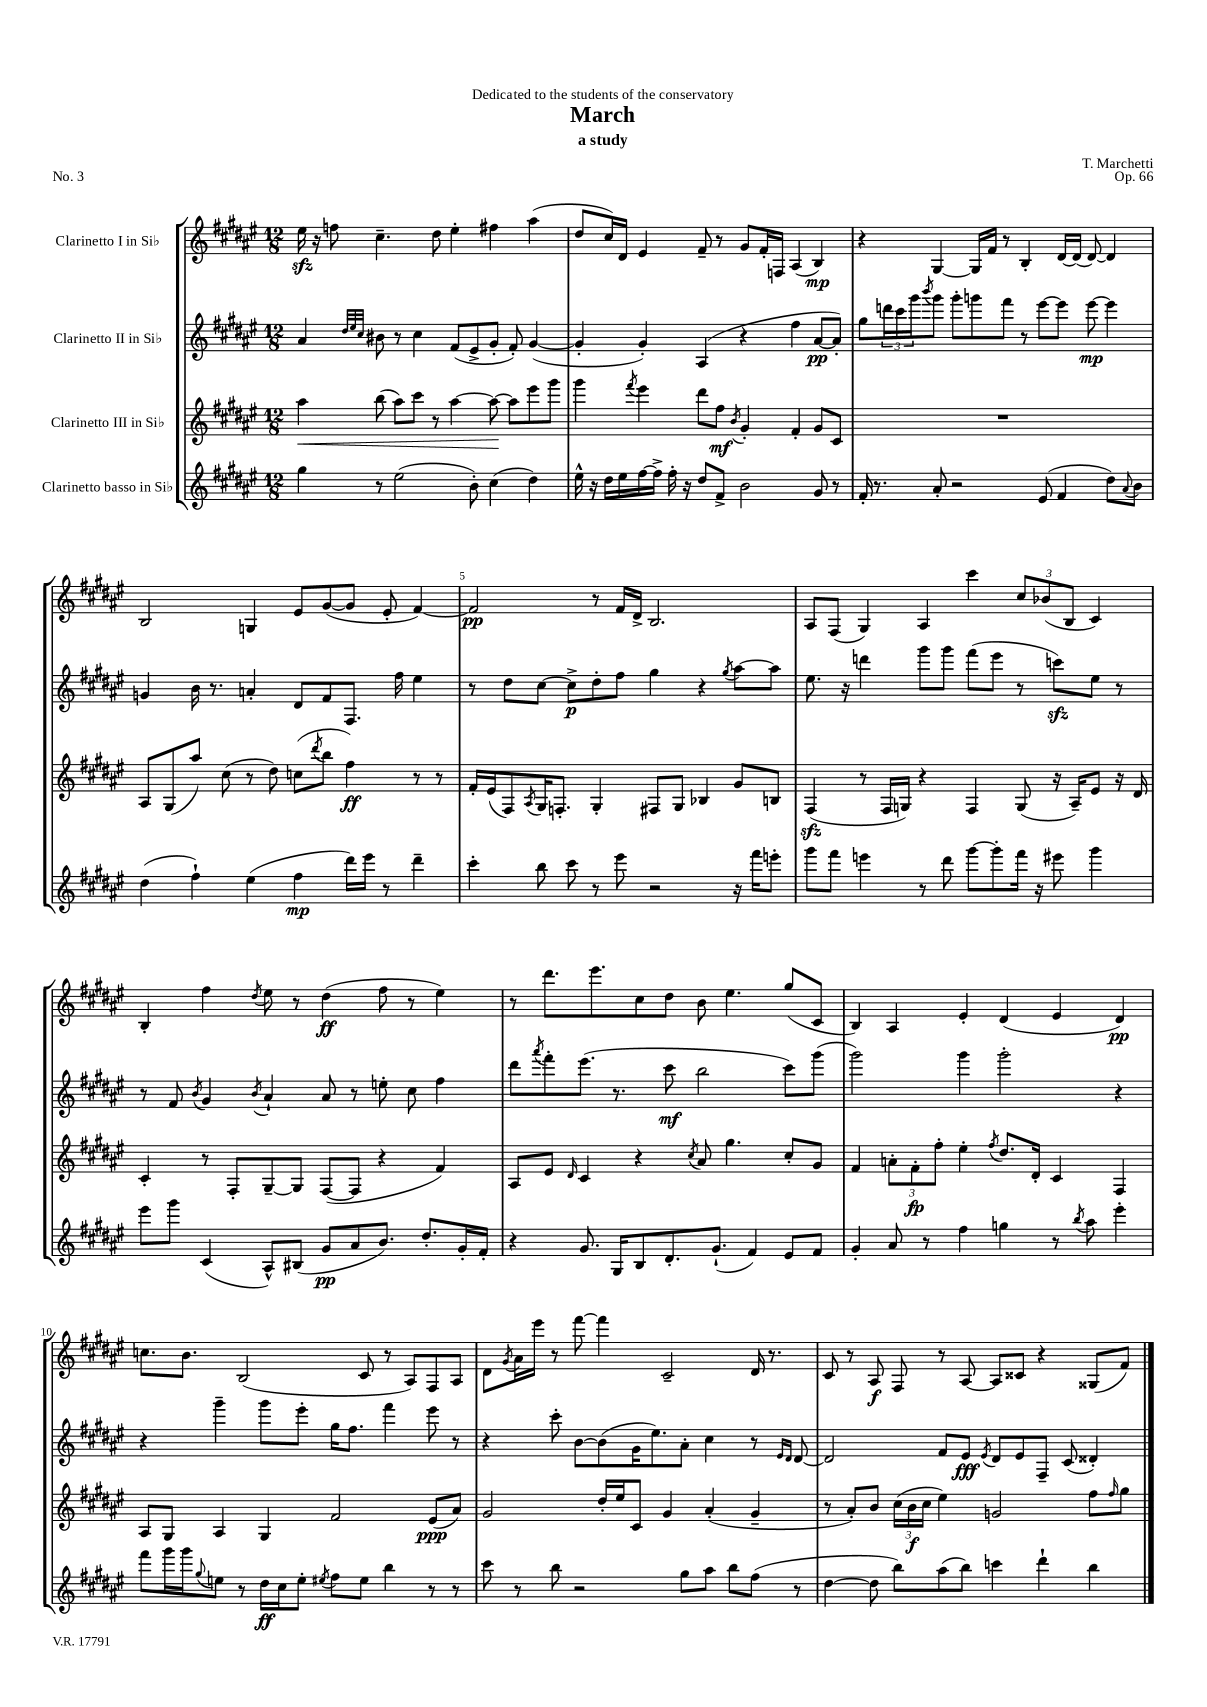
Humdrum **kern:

**kern	**kern	**kern	**kern
*staff4	*staff3	*staff2	*staff1
*clefG2	*clefG2	*clefG2	*clefG2
*k[f#c#g#d#a#e#]	*k[f#c#g#d#a#e#]	*k[f#c#g#d#a#e#]	*k[f#c#g#d#a#e#]
*M12/8	*M12/8	*M12/8	*M12/8
4gg#	4aa#	4a#	16ee#
.	.	.	16r
.	.	.	8ff
.	.	32qqdd#	.
.	.	32qqee#	.
.	.	32qqcc#	.
8r	(8bb	8b#	4.cc#~
(2ee#	8aa#)	8r	.
.	8ccc#	4cc#	.
.	8r	.	8dd#
.	[4aa#	(8f#	4ee#'
8b')	.	8e#^	.
(4cc#	8aa#_	8g#'	4ff#
.	8aa#]	8f#')	.
4dd#)	8eee#	([4g#	(4aa#
.	8ggg#	.	.
=	=	=	=
16ee#^^	4ggg#	4g#']	8dd#
16r	.	.	.
16dd#	.	.	16cc#)
16ee#	.	.	16d#
.	8qfff#	.	.
[16ff#	4eee#	4g#')	4e#
16ff#^]	.	.	.
16ff#'	.	.	.
16r	.	.	.
8dd#	8ddd#	(4A#	8f#~
8f#^	8ff#	.	8r
.	8qb	.	.
2b	4g#'	4r	8g#
.	.	.	16f#'
.	.	.	16F
.	4f#'	4ff#	(4A#
8g#	8g#	[8a#	4B)
8r	8c#	8a#'])	.
=	=	=	=
16f#'	1.r	8gg#	4r
8.r	.	.	.
.	.	24ddd	.
.	.	24ccc#	.
.	.	24ggg#	.
.	.	8qbbb	.
8a#'	.	8ggg#	[4G#
2r	.	8ggg#'	.
.	.	8ggg	16G#]
.	.	.	16f#
.	.	8fff#	8r
.	.	8r	4B'
(8e#	.	[8eee#	.
4f#	.	8eee#]	[16d#
.	.	.	(16d#]
.	.	[8eee#	[8d#)
8dd#)	.	4eee#]	4d#]
8qqa#	.	.	.
8b	.	.	.
=	=	=	=
(4dd#	8A#	4g	2B
.	(8G#	.	.
4ff#`)	8aa#)	16b	.
.	.	8.r	.
.	(8cc#	.	.
(4ee#	8r	4a'	4G
.	8dd#)	.	.
4ff#	(8cc	8d#	8e#
.	8qddd#	.	.
.	8bb	8f#	([8g#
16ddd#)	4ff#)	8.F#	8g#]
16eee#	.	.	.
8r	.	.	8e#'
.	.	16ff#	.
4ddd#~	8r	4ee#	[4f#)
.	8r	.	.
=	=	=	=
4ccc#'	16f#'	8r	2f#]
.	(16e#	.	.
.	8F#)	8dd#	.
.	8qA#	.	.
8bb	16G#	[8cc#	.
.	8.F'	.	.
8ccc#	.	8cc#^]	.
8r	4G#'	8dd#'	8r
8eee#	.	8ff#	16f#
.	.	.	16d#^
2r	8F#	4gg#	2.B
.	8G#	.	.
.	4B-	4r	.
.	.	8qgg#	.
16r	8g#	[8aa#	.
16fff#	.	.	.
8eee'	8B	8aa#]	.
=	=	=	=
8ggg#	(4F#	8.ee#	8A#
8fff#	.	.	(8F#
.	.	16r	.
4eee	8r	4ddd	4G#)
.	16F#	.	.
.	16G)	.	.
8r	4r	8ggg#	4A#
8ddd#	.	8ggg#	.
[8ggg#	4F#	(8fff#	4ccc#
8ggg#']	.	8eee#	.
16fff#	(8G	8r	12cc#
16r	.	.	.
.	.	.	(12b-
8eee#	16r	8ccc)	.
.	.	.	12B
.	16A#~)	.	.
4ggg#	8e#	8ee#	4c#)
.	16r	8r	.
.	16d#	.	.
=	=	=	=
8eee#	4c#'	8r	4B'
8ggg#	.	8f#	.
.	.	8qb	.
(4c#	8r	4g#	4ff#
.	8F#'	.	.
.	.	8qb	8qdd#
8A#^^)	[8G#~	4a#`	8ee#
(8B#	8G#]	.	8r
8g#	([8F#	8a#	(4dd#
8a#	8F#]	8r	.
8.b)	4r	8ee'	8ff#
.	.	8cc#	8r
8.dd#'	.	.	.
.	4f#)	4ff#	4ee#)
16g#'	.	.	.
16f#'	.	.	.
=	=	=	=
4r	8A#	8ddd#	8r
.	.	8qaaa#	.
.	8e#	8fff#'	8.ddd#
.	16qqd#	.	.
8.g#	4c#	(8.eee#	.
.	.	.	8.eee#
16G#	.	8.r	.
8B	4r	.	8cc#
8.d#'	.	8ccc#	8dd#
.	8qcc#	.	.
.	8a#	2bb	8b
(8.g#`	.	.	.
.	4.gg#	.	4.ee#
4f#)	.	.	.
8e#	8cc#'	8ccc#)	(8gg#
8f#	8g#	(8ggg#	8c#
=	=	=	=
4g#'	4f#	2ggg#)	4B)
8a#	12a'	.	4A#
.	12f#'	.	.
8r	.	.	.
.	12ff#'	.	.
4ff#	4ee#'	4ggg#	4e#'
.	8qff#	.	.
4gg	8.dd#	2ggg#'	(4d#
.	16d#'	.	.
8r	4c#	.	4e#
8qbb	.	.	.
8aa#	.	.	.
4eee#'	4F#	4r	4d#)
=	=	=	=
8fff#	8A#	4r	8.cc
16ggg#	8G#	.	.
16ggg#	.	.	8.b
8qqgg#	.	.	.
8ee	4A#	4ggg#~	.
8r	.	.	(2B
16dd#	4G#	8ggg#	.
16cc#	.	.	.
8ee'	.	8eee#'	.
8qee#	.	.	.
8ff#	2f#	16gg#	.
.	.	8.ff#	.
8ee#	.	.	8c#
4bb	.	4fff#	8r
.	.	.	8A#)
8r	(8e#	8eee#	8F#
8r	8a#)	8r	8A#
=	=	=	=
8ccc#	2g#	4r	8d#
.	.	.	8qg#
8r	.	.	16a#
.	.	.	16eee#
8bb	.	8ccc#'	8r
2r	.	[8b	[8fff#
.	16dd#'	(8b]	4fff#]
.	16ee#	.	.
.	8c#	16g#	.
.	.	8.ee#)	.
.	4g#	.	2c#~
8gg#	.	8a#'	.
8aa#	(4a#'	4cc#	.
8bb	.	.	.
(8ff#	4g#~	8r	16d#
.	.	.	8.r
.	.	16qqe#	.
.	.	16qqd#	.
8r	.	[8d#	.
=	=	=	=
[4dd#	8r	2d#]	8c#
.	8a#')	.	8r
8dd#]	8b	.	8A#
8bb)	(24cc#	.	8F#
.	24b	.	.
.	24cc#	.	.
(8aa#	4ee#)	8f#	8r
8bb)	.	8e#	[8A#
.	.	8qe#	.
4ccc	2g	8d#	8A#]
.	.	8e#	8c##
4ddd#`	.	8F#~	4r
.	.	(8c#	.
4bb	8ff#	4d##')	(8G##
.	16qqff#	.	.
.	8gg#	.	8f#)
==	==	==	==
*-	*-	*-	*-
